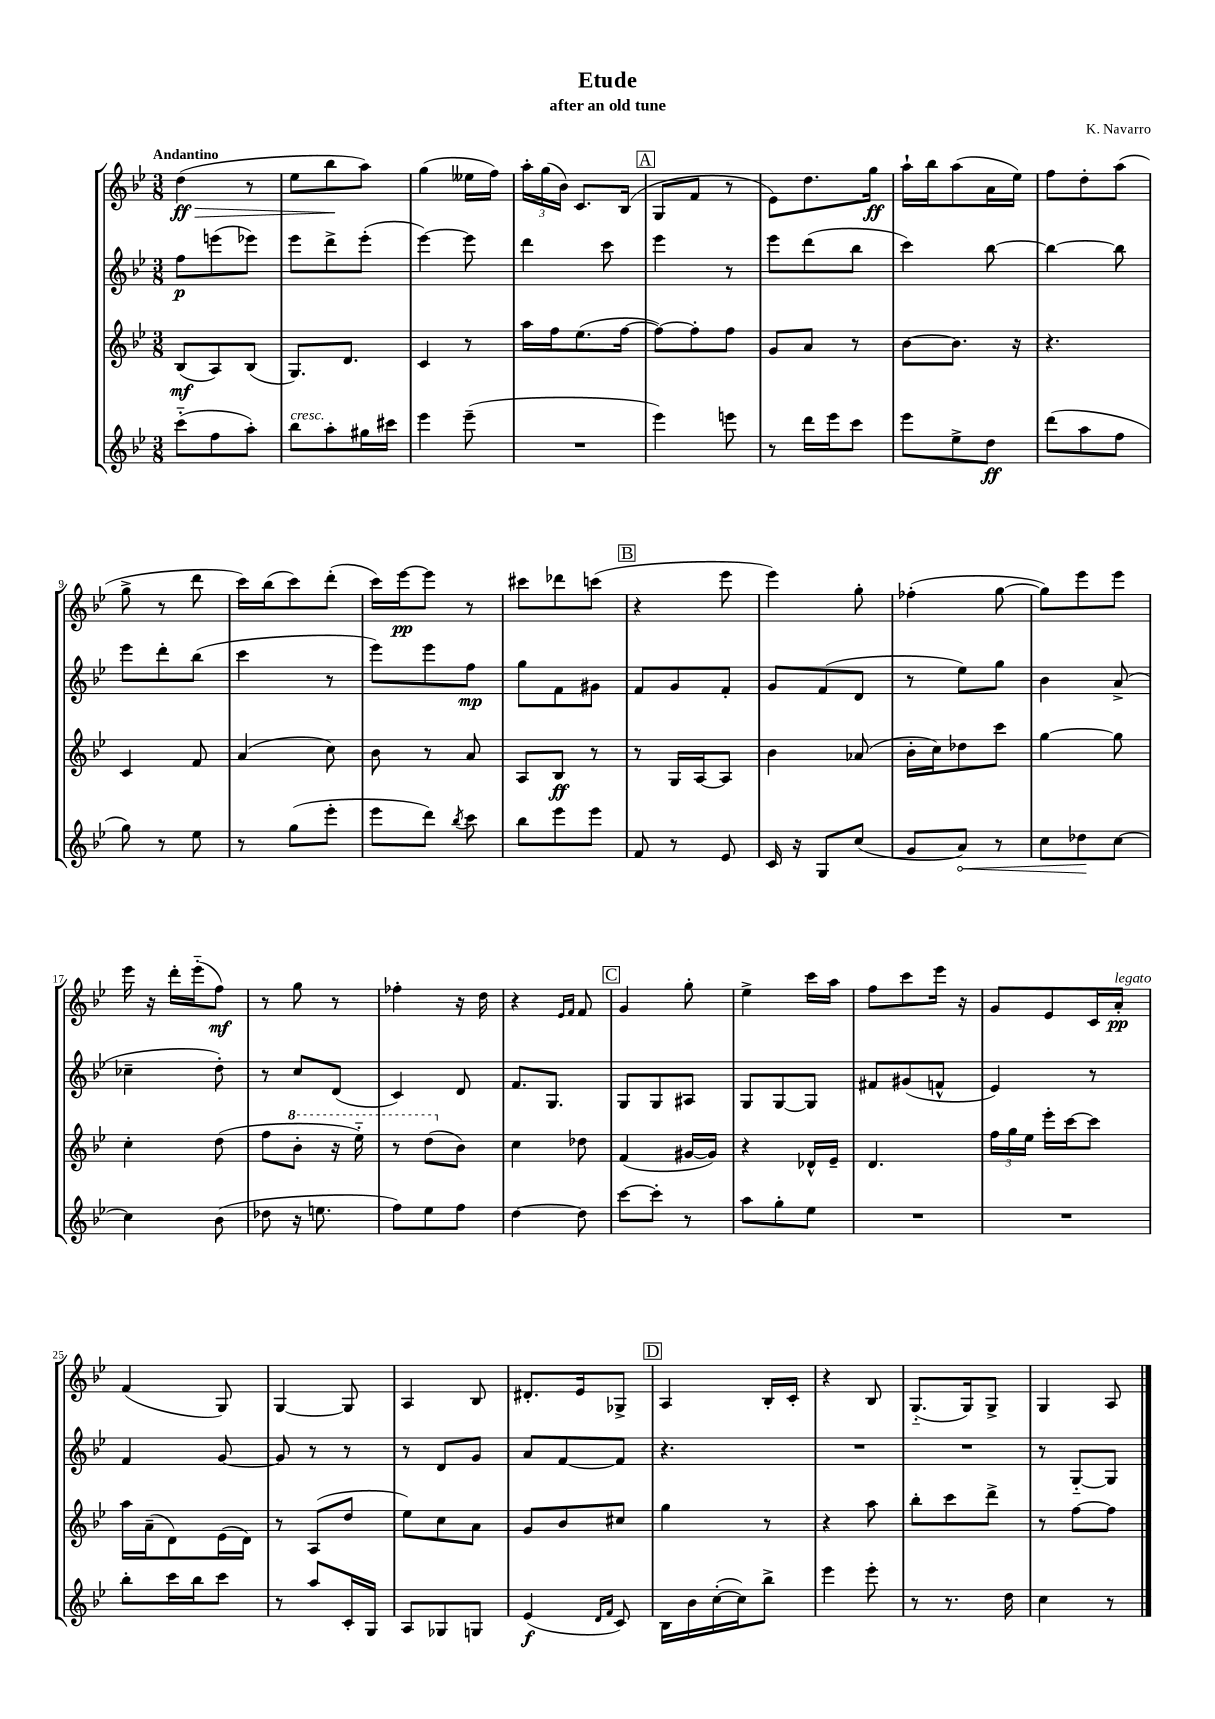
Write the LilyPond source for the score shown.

\header { title = "Etude" composer = "K. Navarro" subtitle = "after an old tune" }
<<
\new StaffGroup <<
\new Staff = "s0" {
    \clef treble \key bes \major \numericTimeSignature \time 3/8 \tempo "Andantino"
    \autoBeamOff d''4\ff\>( r8 |
    ees''8[ bes''8\! a''8]) |
    g''4( eeses''16[ f''16]) |
    \tuplet 3/2 { a''16[-. g''16( bes'16]) } c'8.[ bes16]( |
    \mark \markup { \box "A" } g8[ f'8] r8 |
    ees'8[) d''8. g''16]\ff |
    a''16[-! bes''16 a''8( a'16 ees''16]) |
    f''8[ d''8-. a''8]( |
    g''8-> r8 d'''8 |
    c'''16[) bes''16( c'''8) d'''8]-.( |
    c'''16[) ees'''16~\pp ees'''8] r8 |
    cis'''8[ des'''8 c'''8]( |
    \mark \markup { \box "B" } r4 ees'''8 |
    ees'''4) g''8-. |
    fes''4-.( g''8~ |
    g''8[) ees'''8 ees'''8] |
    ees'''16 r16 d'''16[-. ees'''16-_( f''8]\mf) |
    r8 g''8 r8 |
    fes''4-. r16 d''16 |
    r4 \grace { ees'16[ f'16] } f'8 |
    \mark \markup { \box "C" } g'4 g''8-. |
    ees''4-> c'''16[ a''16] |
    f''8[ c'''8 ees'''16] r16 |
    g'8[ ees'8 c'16 a'16]-.\pp^\markup { \italic "legato" } |
    f'4( g8) |
    g4~ g8 |
    a4 bes8 |
    dis'8.[-. ees'16 ges8]-> |
    \mark \markup { \box "D" } a4 bes16[-. c'16]-. |
    r4 bes8 |
    g8.[-_( g16) g8]-> |
    g4 a8 \bar "|." |
}
\new Staff = "s1" {
    \clef treble \key bes \major \numericTimeSignature \time 3/8
    \autoBeamOff f''8[\p e'''8( ees'''8]) |
    ees'''8[ d'''8-> ees'''8]-.( |
    ees'''4~) ees'''8 |
    d'''4 c'''8 |
    \mark \markup { \box "A" } ees'''4 r8 |
    ees'''8[ d'''8( bes''8] |
    c'''4) bes''8~ |
    bes''4~ bes''8 |
    ees'''8[ d'''8-. bes''8]( |
    c'''4 r8 |
    ees'''8[) ees'''8 f''8]\mp |
    g''8[ f'8 gis'8] |
    \mark \markup { \box "B" } f'8[ g'8 f'8]-. |
    g'8[ f'8( d'8] |
    r8 ees''8[) g''8] |
    bes'4 a'8->( |
    ces''4-- d''8-.) |
    r8 c''8[ d'8]( |
    c'4) d'8 |
    f'8.[ g8.] |
    \mark \markup { \box "C" } g8[ g8 ais8] |
    g8[ g8~ g8] |
    fis'8[ gis'8( f'8]-^ |
    ees'4) r8 |
    f'4 g'8~ |
    g'8 r8 r8 |
    r8 d'8[ g'8] |
    a'8[ f'8~ f'8] |
    \mark \markup { \box "D" } r4. |
    R4. |
    R4. |
    r8 g8[~-_ g8] \bar "|." |
}
\new Staff = "s2" {
    \clef treble \key bes \major \numericTimeSignature \time 3/8
    \autoBeamOff bes8[\mf( a8) bes8]( |
    g8.[) d'8.] |
    c'4 r8 |
    a''16[ f''16 ees''8.( f''16]~ |
    \mark \markup { \box "A" } f''8[~) f''8-. f''8] |
    g'8[ a'8] r8 |
    bes'8[~ bes'8.] r16 |
    r4. |
    c'4 f'8 |
    a'4( c''8) |
    bes'8 r8 a'8 |
    a8[ bes8]\ff r8 |
    \mark \markup { \box "B" } r8 g16[ a16~ a8] |
    bes'4 aes'8( |
    bes'16[-. c''16) des''8 c'''8] |
    g''4~ g''8 |
    c''4-. d''8( |
    f''8[ \ottava #1 bes''8]-. r16 ees'''16-_) |
    r8 d'''8[( \ottava #0 bes'8]) |
    c''4 des''8 |
    \mark \markup { \box "C" } f'4( gis'16[~ gis'16]) |
    r4 des'16[-^ ees'16]-- |
    d'4. |
    \tuplet 3/2 { f''16[ g''16 ees''16] } ees'''16[-. c'''16~ c'''8] |
    a''16[ a'16--( d'8) ees'16( d'16]) |
    r8 a8[( d''8] |
    ees''8[) c''8 a'8] |
    g'8[ bes'8 cis''8] |
    \mark \markup { \box "D" } g''4 r8 |
    r4 a''8 |
    bes''8[-. c'''8 d'''8]-> |
    r8 f''8[~ f''8] \bar "|." |
}
\new Staff = "s3" {
    \clef treble \key bes \major \numericTimeSignature \time 3/8
    \autoBeamOff c'''8[-_( f''8 a''8]-.) |
    bes''8[^\markup { \italic "cresc." } a''8-. gis''16 cis'''16] |
    ees'''4 ees'''8--( |
    R4. |
    \mark \markup { \box "A" } ees'''4) e'''8 |
    r8 d'''16[ ees'''16 c'''8] |
    ees'''8[ ees''8-> d''8]\ff |
    d'''8[( a''8 f''8] |
    g''8) r8 ees''8 |
    r8 g''8[( ees'''8]-. |
    ees'''8[ d'''8]) \acciaccatura { bes''8 } c'''8 |
    bes''8[ ees'''8 ees'''8] |
    \mark \markup { \box "B" } f'8 r8 ees'8 |
    c'16 r16 g8[ c''8]( |
    g'8[ \once \override Hairpin.circled-tip = ##t a'8]\<) r8 |
    c''8[ des''8\! c''8]~ |
    c''4 bes'8( |
    des''8 r16 e''8. |
    f''8[) ees''8 f''8] |
    d''4~ d''8 |
    \mark \markup { \box "C" } c'''8[~ c'''8]-. r8 |
    a''8[ g''8-. ees''8] |
    R4. |
    R4. |
    bes''8[-. c'''16 bes''16 c'''8] |
    r8 a''8[ c'16-. g16] |
    a8[ ges8 g8] |
    ees'4\f( \grace { d'16[ f'16] } c'8) |
    \mark \markup { \box "D" } bes16[ bes'16 c''16~-.( c''16) bes''8]-> |
    ees'''4 ees'''8-. |
    r8 r8. d''16 |
    c''4 r8 \bar "|." |
}
>>
>>
